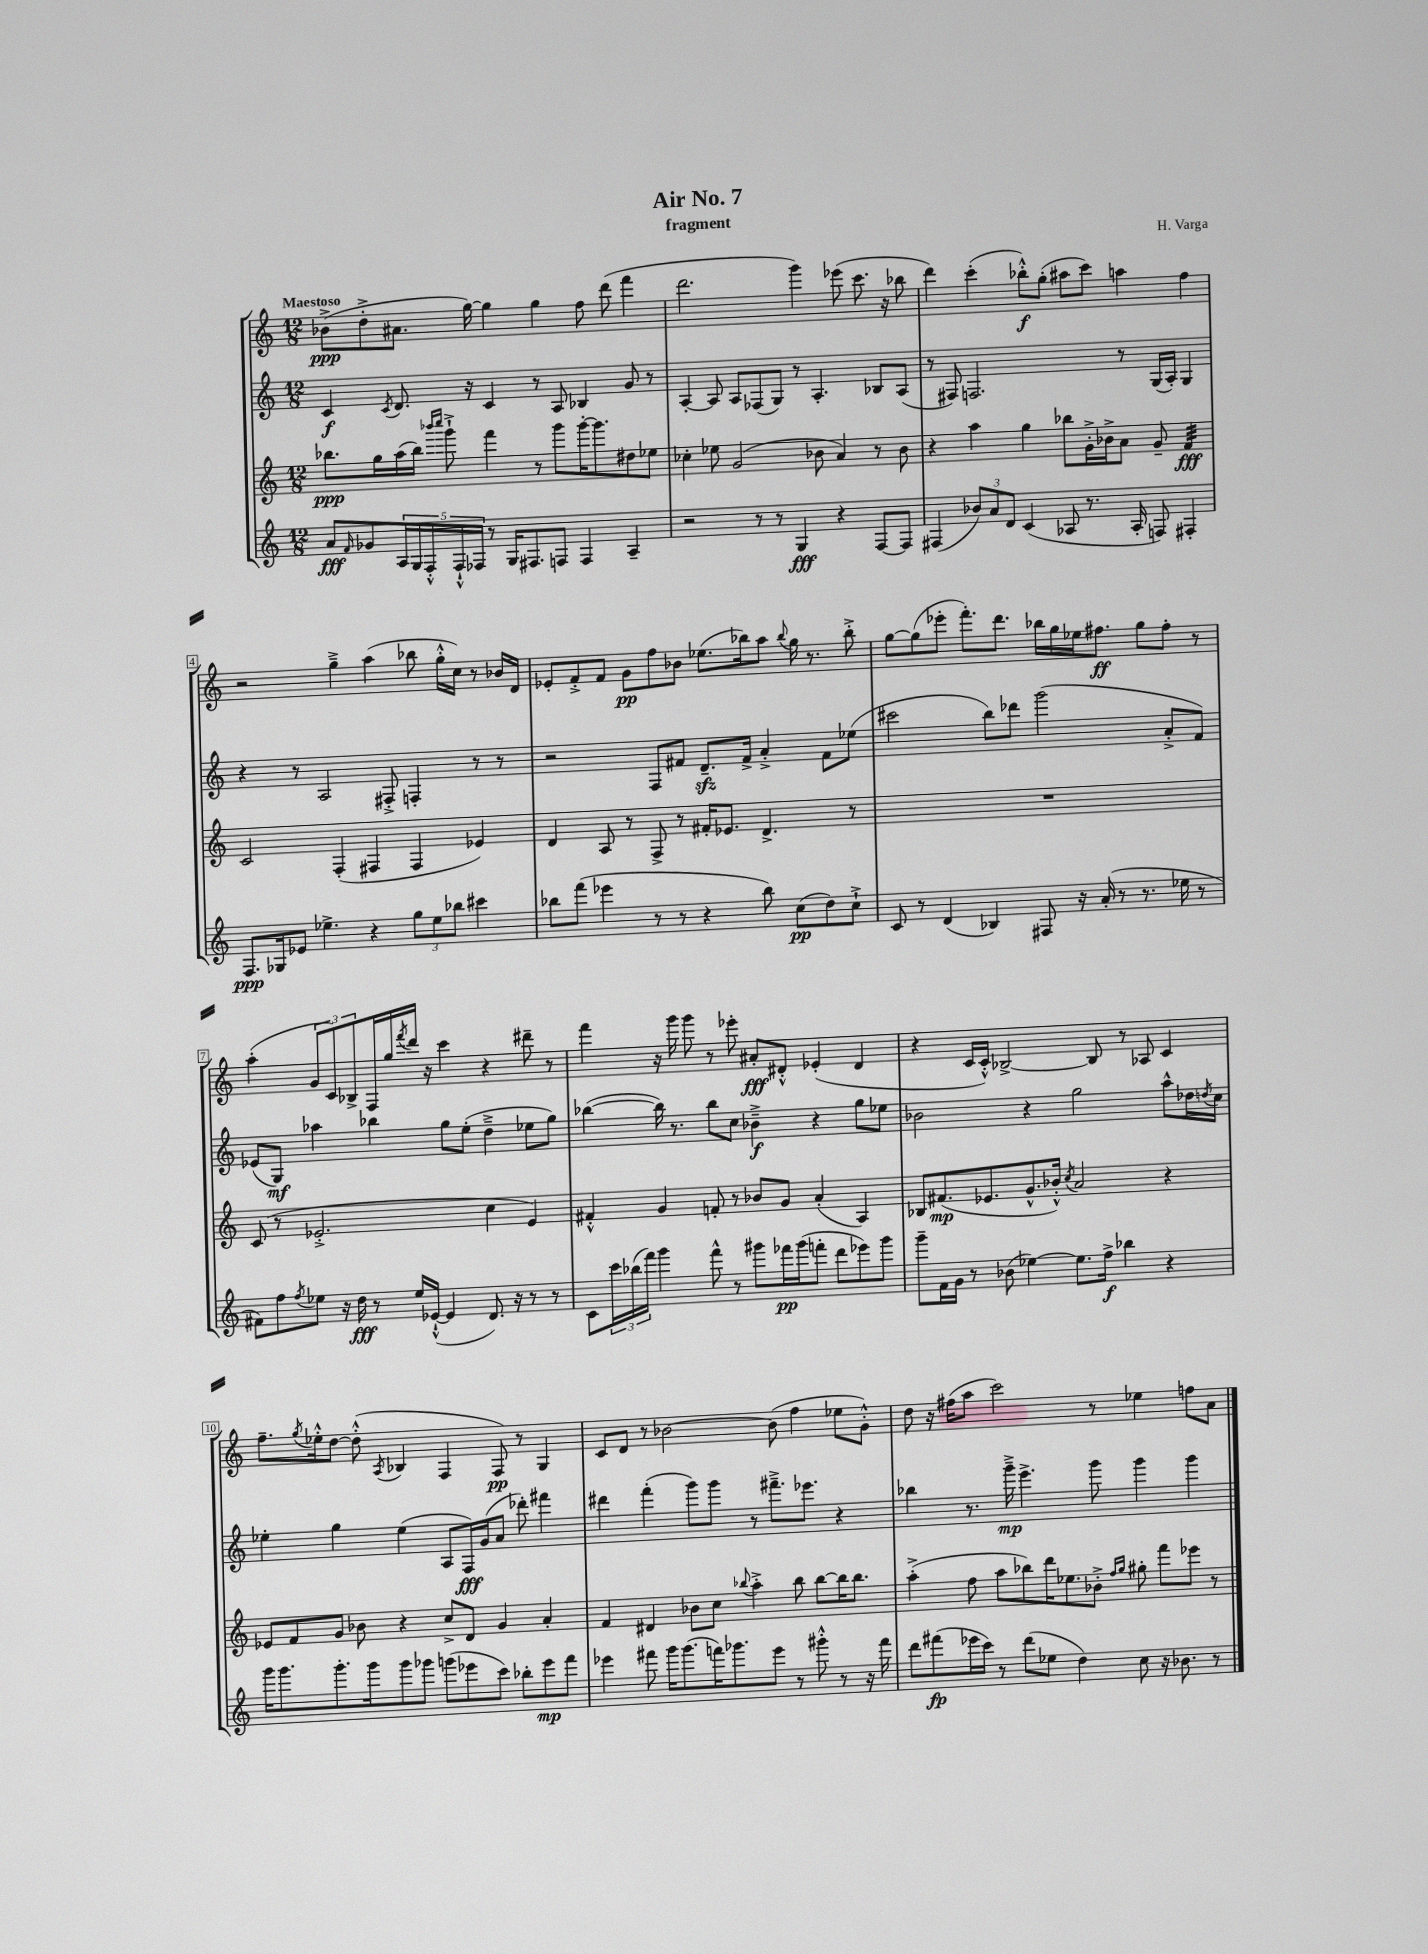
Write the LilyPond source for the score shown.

\header { title = "Air No. 7" composer = "H. Varga" subtitle = "fragment" }
<<
\new StaffGroup <<
\new Staff = "s0" {
    \clef treble \key c \major \numericTimeSignature \time 12/8 \tempo "Maestoso"
    bes'8->\ppp( d''8-.-> ais'8. g''16~) g''4 g''4 f''8 d'''8( f'''4 |
    d'''2. g'''4) ees'''8( c'''8. r16 bes''8 |
    d'''4) c'''4-.( bes''8-.-^\f) g''8-.( ais''8 c'''8) a''4 f''4 |
    r2 g''4---> a''4( bes''8 g''16-.-^ c''16) r8 bes'16 d'16 |
    ees'8-. f'8-.-> f'8 g'8\pp f''8 bes'8 ees''8.( bes''16) a''8 \appoggiatura { bes''8 } g''16 r8. bes''8-.-> |
    g''8~ g''8( ees'''8-. f'''8.-.) d'''8. bes''16 g''16 ees''16 fis''8.\ff g''8 fis''8-. r8 |
    a''4-.( \tuplet 3/2 { g'8 c'8) bes8-> } f16 g''16 \acciaccatura { f'''8 } d'''16 r16 c'''4 r4 dis'''8-- r8 |
    f'''4 r16 g'''16 g'''8 r8 ees'''8-. ais'8-.\fff dis'8-.-^ ees'4-.( dis'4 |
    r4 c'16 c'16-.-^) bes2~-> bes8 r8 aes8 c'4 |
    f''8.-- \acciaccatura { g''8 } ees''16-.-^ d''8~ d''8-.-^( \acciaccatura { a8 } bes4 f4 f8\pp) r8 g4 |
    c'8 d'8 r8 bes'2~ bes'8( f''4 ees''8 g'8-.-^) |
    d''8 r16 fis''16( a''8 c'''2) r8 ees''4 f''8 a'8 \bar "|." |
}
\new Staff = "s1" {
    \clef treble \key c \major \numericTimeSignature \time 12/8
    c'4\f \acciaccatura { c'8 } d'8. r16 c'4 r8 a8 bes4 g'8 r8 |
    a4~-. a8 a8 fes8( g8) r8 a4.-. bes8 a8( |
    r8 fis8) f2. r8 g16( a16-.) g4 |
    r4 r8 a2 fis8-.-> f4-. r8 r8 |
    r2 f8 fis'8 d'8.--\sfz fis'16-> a'4-.-> fis'8 ees''8( |
    cis'''2 b''8) des'''8 g'''2( a'8-.-> f'8) |
    ees'8( g8\mf) aes''4 bes''4 g''8 e''8-.( d''4---> ees''8 g''8) |
    bes''4~( bes''16) r8. bes''8 c''8 bes'4--->\f r4 g''8 ees''8 |
    bes'2 r4 g''2 a''8-^ des''16 \acciaccatura { d''8 } c''16 |
    ees''4-. g''4 ees''4( a8 f16\fff) g'16( a'8 des'''8-.) fis'''4 |
    dis'''4 f'''4-.( g'''8) g'''8 r8 fis'''8.---> ees'''8. r4 |
    bes''4 r8. g'''16--->\mp e'''4.-> g'''8 g'''4 g'''4 \bar "|." |
}
\new Staff = "s2" {
    \clef treble \key c \major \numericTimeSignature \time 12/8
    bes''8.\ppp g''16 a''16( bes''16) \grace { bes'''16 c''''16 } g'''8-!-> f'''4 r8 g'''8 g'''16~-. g'''8. dis''8 ees''8 |
    ces''4-. ees''8 g'2( bes'8 a'4) r8 bes'8 |
    r4 a''4 g''4 bes''8 g'16-.-> bes'16-> a'8 g'8-- f'4:32\fff |
    c'2 f4-.( fis4 fis4 ees'4) |
    d'4 a8 r8 f8-> r8 fis'16-. ees'8. d'4.-> r8 |
    R1. |
    c'8( r8 ees'2.-.-> c''4 ees'4) |
    fis'4-.-^ g'4 f'8-. r8 bes'8 g'8 a'4-.( a4) |
    bes8 fis'8.\mp( ees'8. g'8.-^ bes'16-.-^) \acciaccatura { c''8 } a'2 r4 |
    ees'8 f'8 g'8 bes'8 r4 c''8-> d'8 g'4 a'4-. |
    f'4 dis'4 bes'8 c''8 \appoggiatura { bes''8 } a''4-.-> bes''8 bes''8~ bes''16 bes''8. |
    a''4-.->( f''8 a''8 bes''8) d'''16 ees''8. bes'8-.-> \grace { f''16 g''16 } gis''8-. f'''8 ees'''8 r8 \bar "|." |
}
\new Staff = "s3" {
    \clef treble \key c \major \numericTimeSignature \time 12/8
    a'8\fff \grace { f'16 } ges'8 \tuplet 5/4 { a16 g16 f16-.-^ f16-!-^ fes16 } r8 g16 fis8. f8 f4 a4-- |
    r2 r8 r8 g4\fff r4 f8~ f8 |
    fis4( \tuplet 3/2 { bes'8) a'8 d'8 } c'4( aes8 r8. aes16-. f8) fis4-. |
    f8.\ppp ges16 ees'8 ees''4.-> r4 \tuplet 3/2 { g''8 ees''8 bes''8 } cis'''4 |
    bes''8 f'''8( ees'''4 r8 r8 r4 bes''8) c''8\pp( d''8) c''8-!-> |
    c'8 r8 d'4( bes4) fis8 r16 a'16-.( r8 r8. ees''16 r8 |
    fis'8) f''8 \acciaccatura { f''8 } ees''8 r16 d''16\fff r8 ees''16 ees'16~-!-^( ees'4 d'8.) r16 r8 r8 |
    c'8 \tuplet 3/2 { c'''16 bes''16( f'''16) } g'''4 f'''8-^ r8 gis'''8 fes'''16\pp gis'''16( f'''8-. d'''8 ees'''8) gis'''8 |
    g'''8-- f'16 g'16 r8 bes'8( ees''4~) ees''8. f''16->\f bes''4 r4 |
    g'''16 g'''8. g'''8.-. g'''16 g'''8 ges'''8 g'''8( ees'''8 c'''8) bes''8-. ees'''8\mp f'''8 |
    ees'''4 fis'''8 g'''16 g'''8.( f'''16) ges'''8. ees'''8 r8 gis'''8-.-^ r8 r16 f'''16 |
    d'''8 fis'''8\fp( ees'''16 c'''16) r8 d'''8( ees''8 d''4) c''8 r16 bes'8. r8 \bar "|." |
}
>>
>>
\layout { \context { \Score \override BarNumber.stencil = #(make-stencil-boxer 0.1 0.3 ly:text-interface::print) } }
